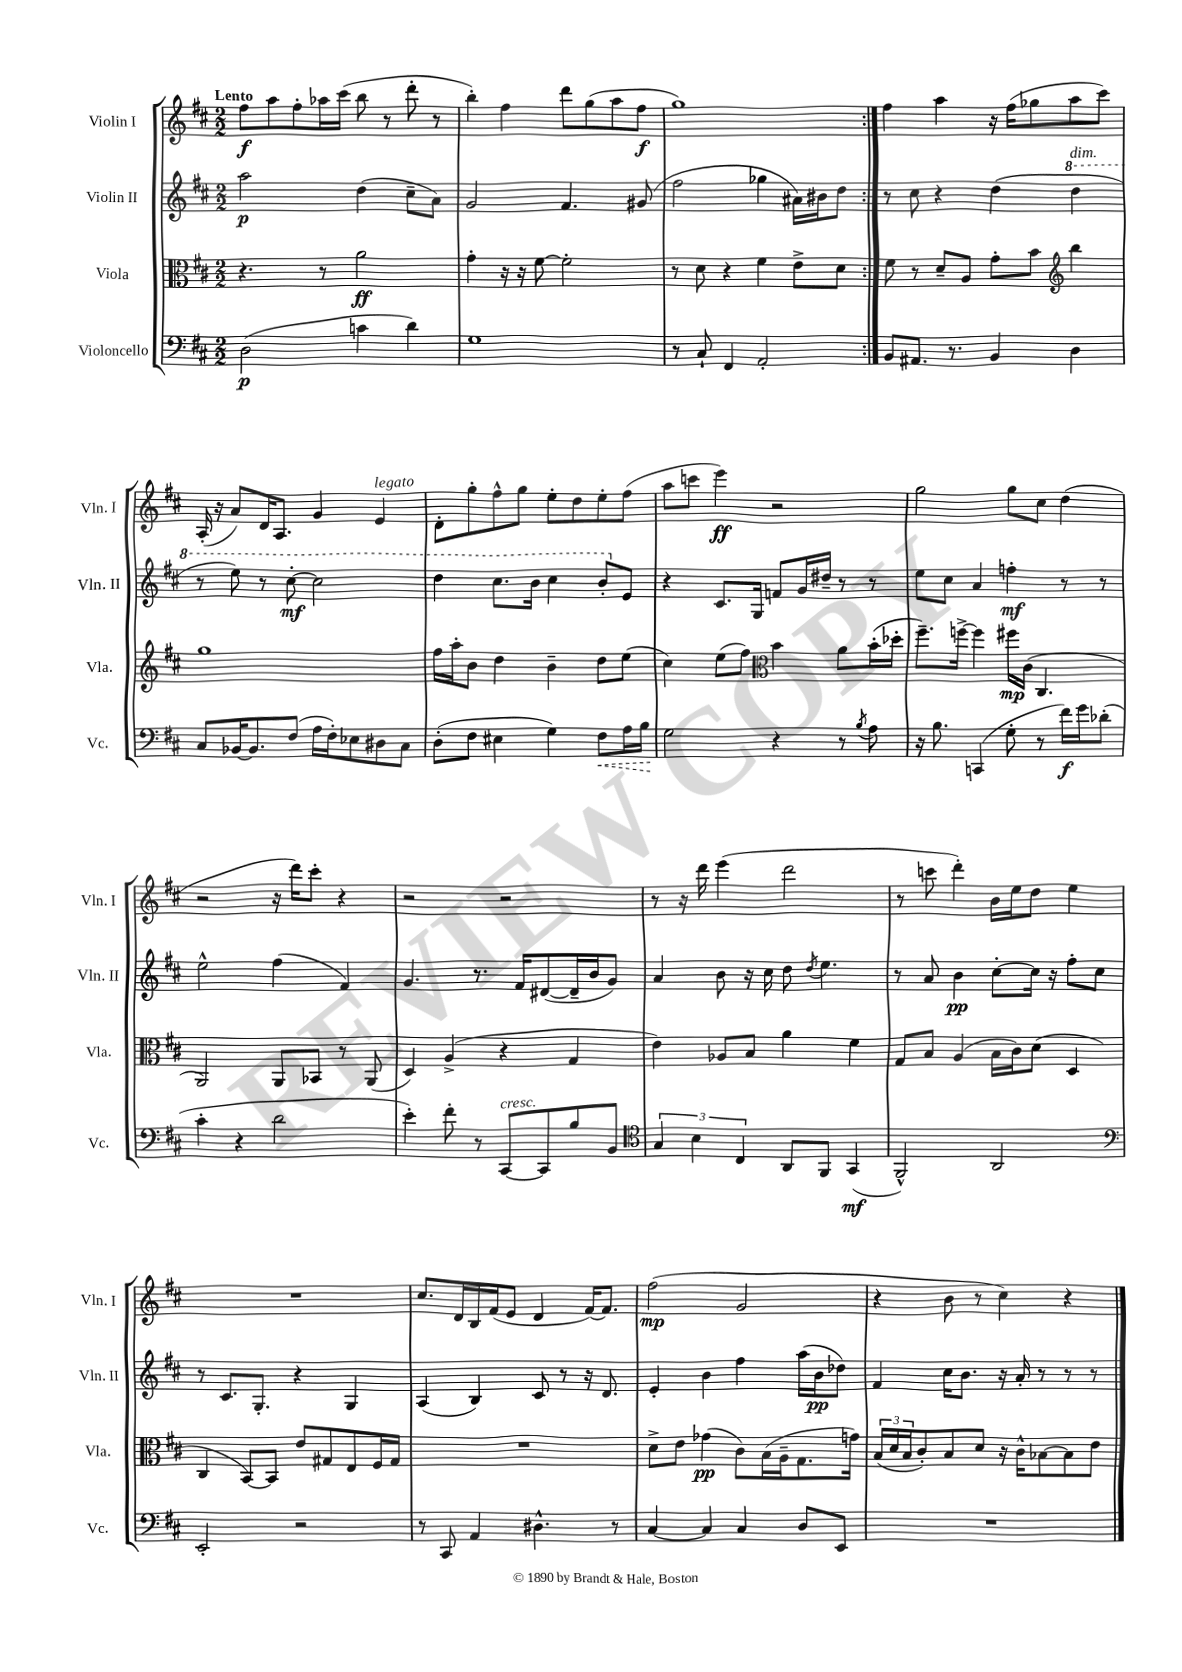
<<
\new StaffGroup <<
\new Staff = "s0" \with { instrumentName = "Violin I" shortInstrumentName = "Vln. I" } {
    \clef treble \key d \major \numericTimeSignature \time 2/2 \tempo "Lento"
    \repeat volta 2 { fis''8\f a''8 fis''8-. aes''16 cis'''16( b''8 r8 d'''8-. r8 |
    b''4-.) fis''4 d'''8 g''8( a''8 fis''8\f |
    g''1) | }
    fis''4 a''4 r16 fis''16( ges''8 a''8 cis'''8) |
    a16-.( r16 a'8) d'16 a8. g'4 e'4^\markup { \italic "legato" } |
    d'8-. g''8-. fis''8-^ g''8 e''8-. d''8 e''8-. fis''8( |
    a''8 c'''8 e'''4\ff) r2 |
    g''2 g''8 cis''8 d''4( |
    r2 r16 d'''16) cis'''8-. r4 |
    r2 r2 |
    r8 r16 d'''16 e'''4( d'''2 |
    r8 c'''8 d'''4-.) b'16 e''16 d''8 e''4 |
    R1 |
    cis''8. d'16 b16 fis'16( e'8 d'4 fis'16~) fis'8. |
    fis''2\mp( g'2 |
    r4 b'8 r8 cis''4) r4 \bar "|." |
}
\new Staff = "s1" \with { instrumentName = "Violin II" shortInstrumentName = "Vln. II" } {
    \clef treble \key d \major \numericTimeSignature \time 2/2
    \repeat volta 2 { a''2\p d''4( cis''8-- a'8) |
    g'2 fis'4. gis'8( |
    fis''2 ges''4 ais'16) bis'16 d''8 | }
    r8 cis''8 r4 d''4( \ottava #1 d'''4^\markup { \italic "dim." } |
    r8 e'''8) r8 cis'''8~-.\mf cis'''2 |
    d'''4 cis'''8. b''16 cis'''4 b''8-. \ottava #0 e'8 |
    r4 cis'8. g16 f'8 g'16 dis''16-- r8 r8 |
    e''8 cis''8 a'4 f''4-.\mf r8 r8 |
    e''2-^ fis''4( fis'4) |
    g'4. r8. fis'16 dis'8~( dis'16-- b'16 g'8) |
    a'4 b'8 r16 cis''16 d''8 \acciaccatura { d''8 } e''4. |
    r8 a'8 b'4\pp cis''8~-. cis''16 r16 fis''8-. cis''8 |
    r8 cis'8. g8.-. r4 g4 |
    a4( b4) cis'8 r8 r16 d'8. |
    e'4-. b'4 fis''4 a''16( b'16\pp des''8) |
    fis'4 cis''16 b'8. r16 a'16-. r8 r8 r8 \bar "|." |
}
\new Staff = "s2" \with { instrumentName = "Viola" shortInstrumentName = "Vla." } {
    \clef alto \key d \major \numericTimeSignature \time 2/2
    \repeat volta 2 { r4. r8 a'2\ff |
    g'4-. r16 r16 fis'8~ fis'2-. |
    r8 d'8 r4 fis'4 e'8-> d'8 | }
    fis'8 r8 d'8-- a8 g'8-. b'8 \clef treble b''4 |
    g''1 |
    fis''16 a''16-. b'8 d''4 b'4-- d''8 e''8( |
    cis''4) e''8( fis''8) \clef alto b'4 a'8 b'16-.( des''16-. |
    fis''8.--) f''16~-> f''4 fis''16\mp cis'16( cis4. |
    a,2) a,8 bes,8 r8 a,8( |
    d4) a4->( r4 g4 |
    e'4) aes8 b8 a'4 fis'4 |
    g8 b8 a4( b16 cis'16) d'8( d4 |
    cis4 b,8~) b,8 e'8 gis8 e8 fis16 gis16 |
    R1 |
    d'8-> e'8 ges'4\pp( cis'8) b16( a16-- g8. g'16) |
    \tuplet 3/2 { b16( d'16 b16 } cis'8-.) b8 d'8 r16 cis'16-^ bes8~ bes8 e'8 \bar "|." |
}
\new Staff = "s3" \with { instrumentName = "Violoncello" shortInstrumentName = "Vc." } {
    \clef bass \key d \major \numericTimeSignature \time 2/2
    \repeat volta 2 { d2\p( c'4 d'4) |
    g1 |
    r8 cis8-! fis,4 a,2-. | }
    b,8 ais,8. r8. b,4 d4 |
    cis8 bes,16~ bes,8. fis8( a16 fis16-.) ees8 dis8 cis8 |
    d8-.( fis8 eis4 g4) \once \override Hairpin.style = #'dashed-line fis8\< a16 b16\! |
    g2 r4 r8 \acciaccatura { b8 } a8 |
    r16 b8. c,4( g8-. r8 fis'16\f) g'16 des'8-.( |
    cis'4-. r4 d'2 |
    e'4-.) fis'8-. r8 cis,8~^\markup { \italic "cresc." } cis,8 b8 b,8 |
    \clef tenor \tuplet 3/2 { g4 b4 cis4 } a,8 fis,8 g,4\mf( |
    fis,2-^) a,2 |
    \clef bass e,2-. r2 |
    r8 cis,8 a,4 dis4.-^ r8 |
    cis4~ cis4 cis4 d8 e,8 |
    R1 \bar "|." |
}
>>
>>
\layout { \context { \Score \remove "Bar_number_engraver" } }
